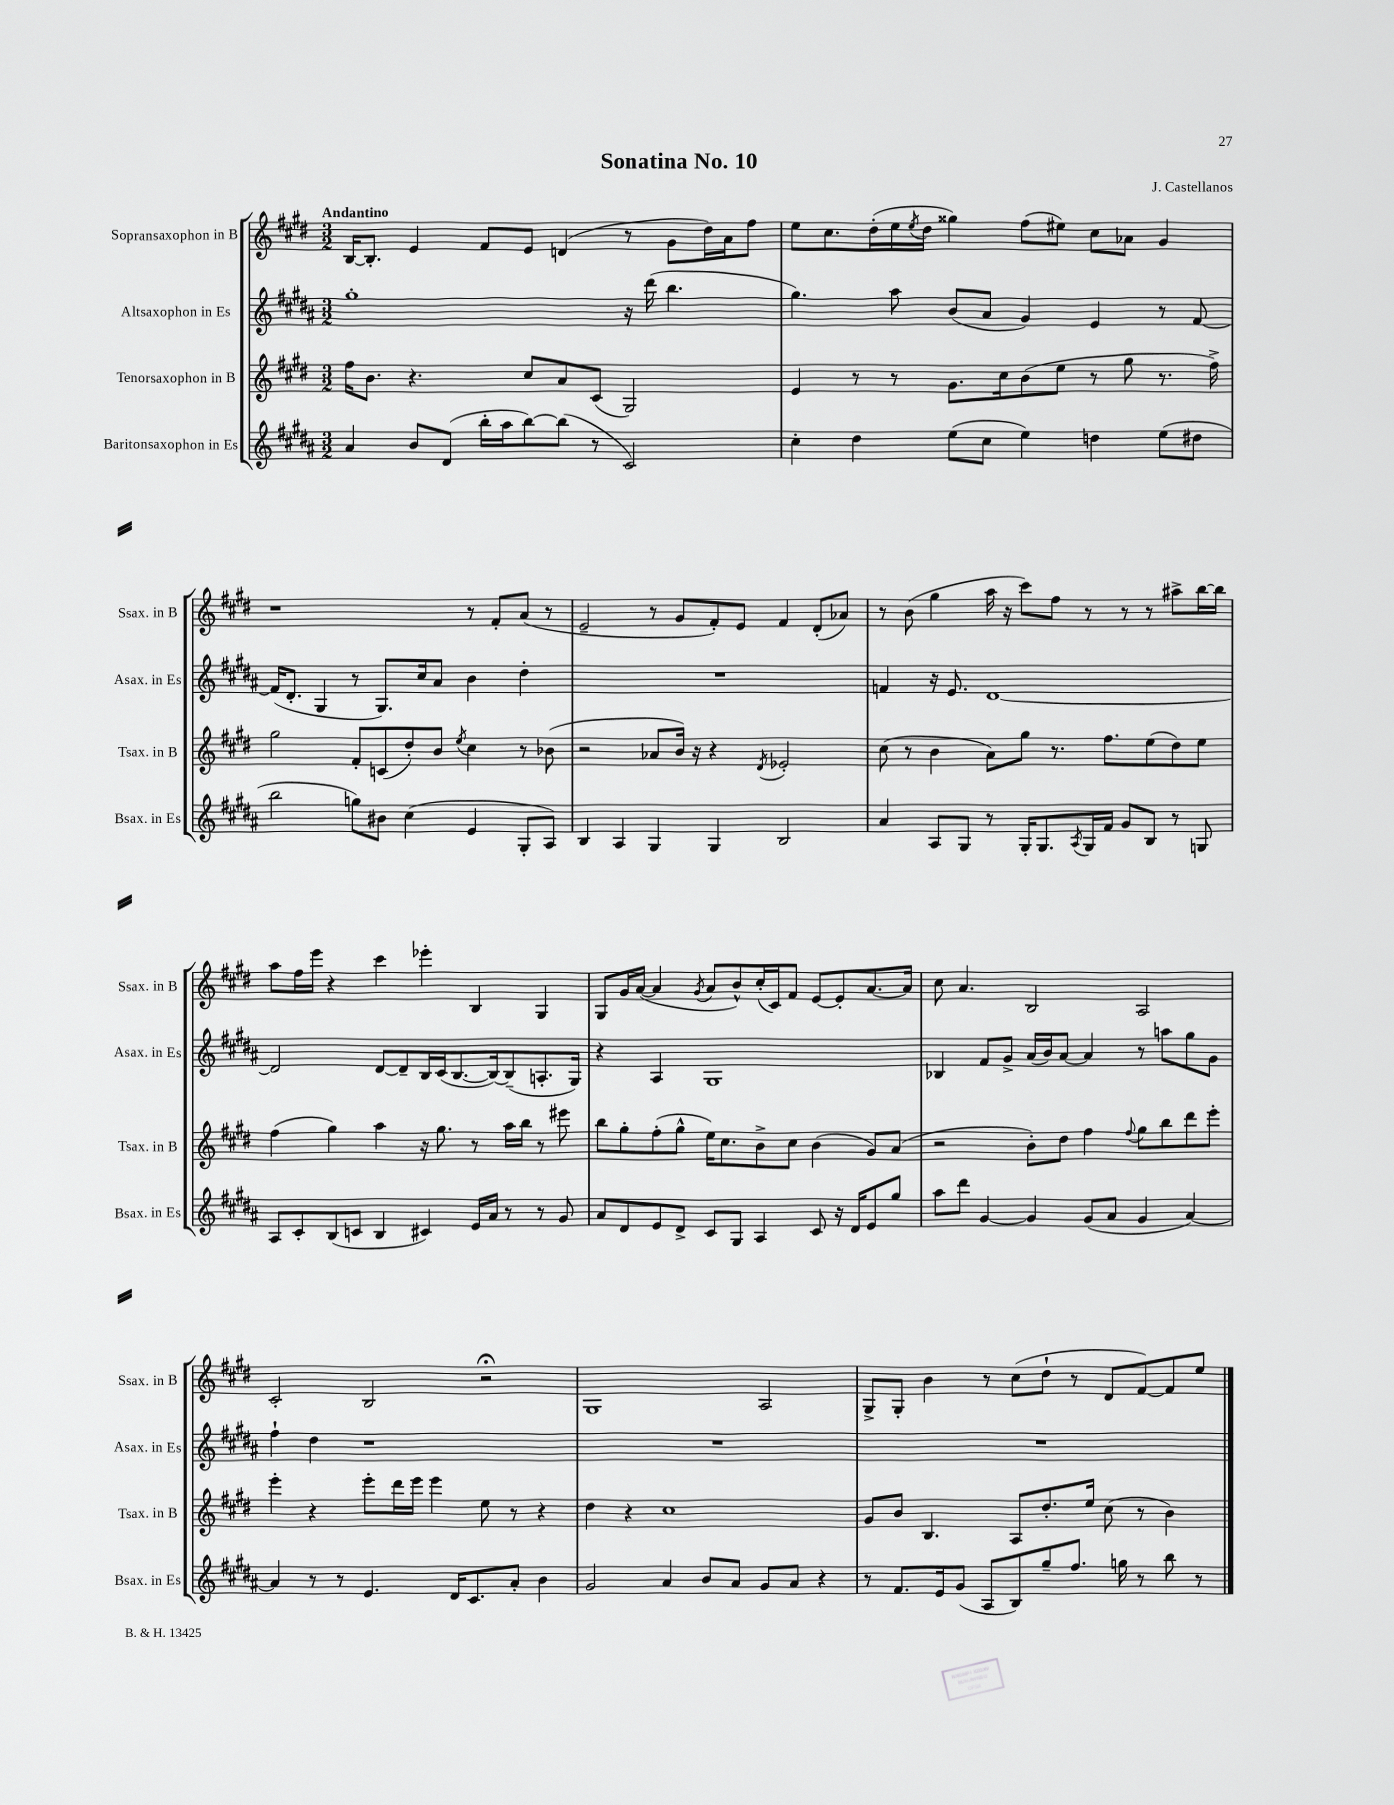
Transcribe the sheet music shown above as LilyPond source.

\header { title = "Sonatina No. 10" composer = "J. Castellanos" }
<<
\new StaffGroup <<
\new Staff = "s0" \with { instrumentName = "Sopransaxophon in B" shortInstrumentName = "Ssax. in B" } {
    \clef treble \key e \major \numericTimeSignature \time 3/2 \tempo "Andantino"
    b16~ b8.-. e'4 fis'8 e'8 d'4( r8 gis'8 dis''16) a'16 fis''8 |
    e''8 cis''8. dis''16-.( e''16 \acciaccatura { e''8 } dis''16 gisis''4) fis''8( eis''8) cis''8 aes'8 gis'4 |
    r1 r8 fis'8-. a'8( r8 |
    e'2-- r8 gis'8 fis'8-.) e'8 fis'4 dis'8-.( aes'8) |
    r8 b'8( gis''4 a''16 r16 cis'''8) fis''8 r8 r8 r8 ais''8-> b''16~ b''16 |
    a''8 fis''16 e'''16 r4 cis'''4 ees'''4-. b4 gis4 |
    gis8 gis'16 a'16~( a'4 \acciaccatura { gis'8 } a'8 b'8-^) cis''16-.( cis'16) fis'8 e'8~ e'8-. a'8.~ a'16 |
    cis''8 a'4. b2 a2 |
    cis'2-. b2 r2\fermata |
    gis1 a2 |
    gis8-> gis8-. b'4 r8 cis''8( dis''8-! r8 dis'8 fis'8~) fis'8 e''8 \bar "|." |
}
\new Staff = "s1" \with { instrumentName = "Altsaxophon in Es" shortInstrumentName = "Asax. in Es" } {
    \clef treble \key b \major \numericTimeSignature \time 3/2
    gis''1-. r16 dis'''16( b''4. |
    gis''4.) ais''8 b'8( ais'8 gis'4) e'4 r8 fis'8~ |
    fis'16( dis'8.-. gis4 r8 gis8.) cis''16 ais'8 b'4 dis''4-. |
    R1. |
    f'4 r16 e'8. dis'1~ |
    dis'2 dis'8~ dis'8-- b16 cis'16( b8.~ b16~) b8--( a8.-. gis16) |
    r4 ais4 gis1 |
    bes4 fis'8 gis'8-> ais'16( b'16) ais'8~ ais'4 r8 a''8 gis''8 gis'8 |
    fis''4-! dis''4 r1 |
    R1. |
    R1. \bar "|." |
}
\new Staff = "s2" \with { instrumentName = "Tenorsaxophon in B" shortInstrumentName = "Tsax. in B" } {
    \clef treble \key e \major \numericTimeSignature \time 3/2
    fis''16 b'8. r4. cis''8 a'8 cis'8( gis2) |
    e'4 r8 r8 gis'8. cis''16 b'8( e''8 r8 gis''8 r8. fis''16->) |
    gis''2 fis'8-. c'8( dis''8-.) b'8 \acciaccatura { e''8 } cis''4 r8 bes'8( |
    r2 aes'8 b'16) r16 r4 \acciaccatura { dis'8 } ees'2-. |
    cis''8( r8 b'4 a'8) gis''8 r8. fis''8. e''8( dis''8) e''8 |
    fis''4( gis''4) a''4 r16 gis''8. r8 a''16 b''16 r8 eis'''8 |
    b''8 gis''8-. fis''8-.( gis''8-^ e''16) cis''8. b'8-> cis''8 b'4( gis'8) a'8( |
    r2 b'8-.) dis''8 fis''4 \appoggiatura { fis''8 } gis''8 b''8 dis'''8 e'''8-. |
    e'''4-. r4 e'''8-. dis'''16 e'''16 e'''4 e''8 r8 r4 |
    dis''4 r4 cis''1 |
    gis'8 b'8 b4. a8 dis''8.-. e''16 cis''8( r8 b'4) \bar "|." |
}
\new Staff = "s3" \with { instrumentName = "Baritonsaxophon in Es" shortInstrumentName = "Bsax. in Es" } {
    \clef treble \key b \major \numericTimeSignature \time 3/2
    ais'4 b'8 dis'8( b''16-. ais''16 b''8~) b''8( r8 cis'2) |
    cis''4-. dis''4 e''8( cis''8 e''4) d''4 e''8( dis''8 |
    b''2 g''8) bis'8 cis''4( e'4 gis8-. ais8) |
    b4 ais4 gis4 gis4 b2 |
    ais'4 ais8 gis8 r8 gis16-. gis8. \acciaccatura { ais8 } gis16 fis'16 gis'8 b8 r8 g8 |
    ais8 cis'8-. b8( c'8 b4 cis'4) e'16 ais'16 r8 r8 gis'8 |
    ais'8 dis'8 e'8 dis'8-> cis'8 gis8 ais4 cis'8 r16 dis'16 e'8 gis''8 |
    ais''8 dis'''8 gis'4~ gis'4 gis'8( ais'8 gis'4 ais'4~) |
    ais'4 r8 r8 e'4. dis'16 cis'8. ais'8-. b'4 |
    gis'2 ais'4 b'8 ais'8 gis'8 ais'8 r4 |
    r8 fis'8. e'16 gis'8( ais8 b8) gis''8-- fis''8. g''16 r8 b''8 r8 \bar "|." |
}
>>
>>
\layout { \context { \Score \remove "Bar_number_engraver" } }
